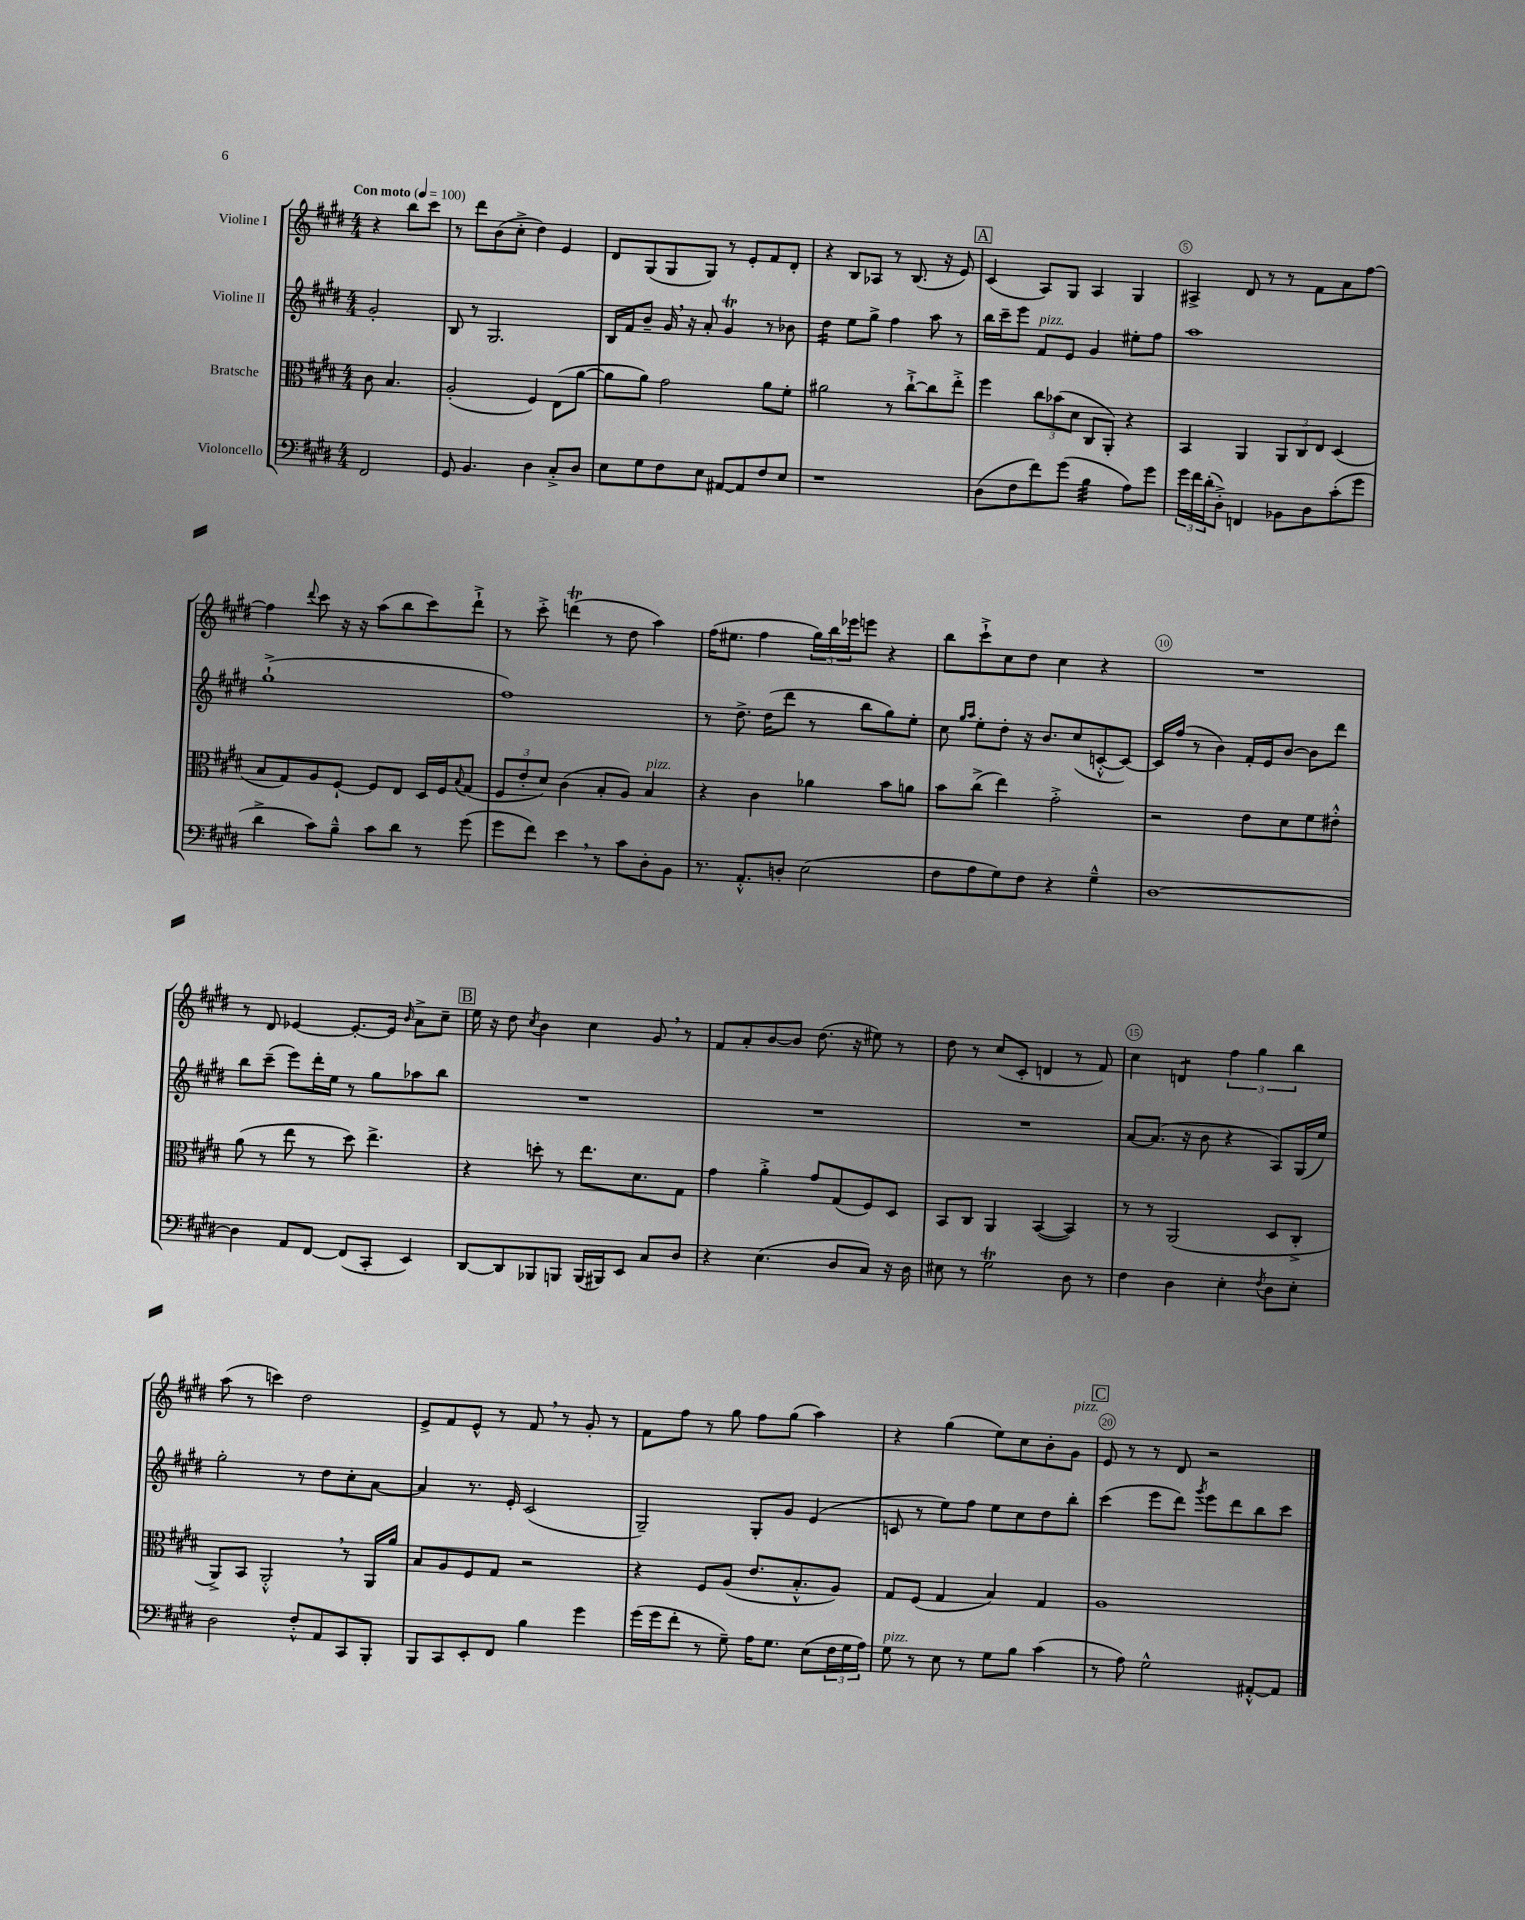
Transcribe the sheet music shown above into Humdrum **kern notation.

**kern	**kern	**kern	**kern
*part4	*part3	*part2	*part1
*staff4	*staff3	*staff2	*staff1
*I"Violoncello	*I"Bratsche	*I"Violine II	*I"Violine I
*clefF4	*clefC3	*clefG2	*clefG2
*k[f#c#g#d#]	*k[f#c#g#d#]	*k[f#c#g#d#]	*k[f#c#g#d#]
*M4/4	*M4/4	*M4/4	*M4/4
*MM100	*MM100	*MM100	*MM100
=	=	=	=
!	!	!	!LO:TX:a:B:t=Con moto
2FF#/	8c#\	2g#'/	4r
.	4.B/	.	.
.	.	.	8bb\L
.	.	.	8ccc#\J
=1	=1	=1	=1
8GG#/	(2A'/	8B/	8r
4.BB/	.	8r	8ddd#\L
.	.	2.G#/	(8b\
.	.	.	8cc#'^\J
4D#\	4F#/)	.	4dd#\)
8C#'^/L	(8E\L	.	4e/
8D#/J	[8a\J	.	.
=2	=2	=2	=2
8E\L	8a\L]	16B/LL	8d#/L
.	.	16f#/J	.
8G#\	8a\J)	8b~/J	(8G#/
8F#\	2g#\	16g#,/	8G#/
.	.	16r	.
8E\J	.	8a'/	8G#/J)
[8AA#X/L	.	4g#t/	8r
8AA#/]	.	.	8e'/L
8F#/	8a\L	8r	8f#/
8E/J	8f#'\J	8b-X\	8d#'/J
=3	=3	=3	=3
*	*	*tremolo	*
1r	2a#X\	16dd#\LL	4r
.	.	16dd#\	.
.	.	16dd#\	.
.	.	16dd#\JJ	.
*	*	*Xtremolo	*
.	.	8ee\L	8B/L
.	.	8gg#^\J	8A-X/J
.	8r	4ff#\	8r
.	[8cc#`^\L	.	(8.B/
.	8cc#\]	8aa\	.
.	.	.	16r
.	8ee'^\J	8r	8e/)
!!LO:REH:place=s1:t=A
=4	=4	=4	=4
(8D#\L	4ff#\	16bb\LL	(4c#/
.	.	16ccc#~\J	.
8F#\	.	8eee\J	.
!	!	!LO:TX:a:i:t=pizz.	!
8f#\)	12cc#\L	8f#/L	8A/L)
.	(12b-X\	.	.
(8g#\J	.	8e/J	8G#/J
.	12d#\J	.	.
*tremolo	*	*	*
32B\LLL	8C#/L	4g#/	4A/
32B\	.	.	.
32B\	.	.	.
32B\	.	.	.
32B\	8AA'/J)	.	.
32B\	.	.	.
32B\	.	.	.
32B\JJJ	.	.	.
*Xtremolo	*	*	*
8A\L)	4r	8ee#X'\L	4G#/
8g#\J	.	8ff#\J	.
=5	=5	=5	=5
24g#\LL	4BB/	1aa	4A#X^/
24f#\	.	.	.
(24d#'\J	.	.	.
8D#'^\J)	.	.	.
4FFn/	4AA/	.	8d#/
.	.	.	8r
8BB-X\L	12AA/L	.	8r
.	12C#/	.	.
8D#\	.	.	8f#\L
.	12E/J	.	.
(8c#'\	(4D#/	.	8a\
8g#\J	.	.	[8ff#\J
!!LO:LB:g=z
=6	=6	=6	=6
4d#^\	8B/L	(1gg#`^	4ff#\]
.	8G#/)	.	.
.	.	.	8qqddd#/
8c#\L)	8A/	.	8ccc#\
8B~^^\J	[8F#`/J	.	16r
.	.	.	16r
8c#\L	8F#/L]	.	(8aa\L
8d#\J	8E/J	.	8bb\
8r	16D#/LL	.	8ccc#\)
.	16F#/J	.	.
.	8qqB/	.	.
(8g#\	(8G#/J	.	8ddd#`^\J
=7	=7	=7	=7
8g#\L	12F#/L	1ff#)	8r
.	12e'/	.	.
8f#\J)	.	.	8ccc#'^\
.	12d#/J)	.	.
4e,\	(4c#\	.	(4dddnT\
8r	8B'/L	.	8r
8c#\L	8A/J)	.	8dd#\
!	!LO:TX:a:i:t=pizz.	!	!
8D#'\	4B/	.	4aa\)
8BB\J	.	.	.
=8	=8	=8	=8
8.r	4r	8r	(16ff#\KL
.	.	.	8.ee#X\J
.	.	8.dd#^\	.
8.AA'^^/L	.	.	.
.	4c#\	.	4ff#\
.	.	(16dd#\KL	.
8Dn'/J	.	8ddd#\J	.
(2E\	4a-X\	8r	24gg#\LL)
.	.	.	24bb\
.	.	.	24eee-X\J
.	.	8bb\L	8eeen\J
.	8b\L	8gg#\)	4r
.	8an\J	8ee'\J	.
=9	=9	=9	=9
8F#\L	8b\L	8cc#\	8bb\L
.	.	16qqgg#/LL	.
.	.	16qqaa/JJ	.
8A\	(8cc#^\J	8ee'\L	8ccc#`^\
8G#\)	4ee\)	8dd#'\J	8cc#\
8F#\J	.	16r	8dd#\J
.	.	8.b/L	.
4r	2g#'^\	.	4cc#\
.	.	(8cc#/	.
4G#~^^\	.	[8cn'^^/	4r
.	.	8c/J_)	.
=10	=10	=10	=10
[1D#	2r	16c/LL]	1r
.	.	(16ff#/JJ	.
.	.	8r	.
.	.	4b\)	.
.	8e\L	16f#'/LL	.
.	.	16e/J	.
.	8d#\	[8b/J	.
.	8f#\	8b\L]	.
.	8e#X'^^\J	8ddd#\J	.
!!LO:LB:g=z
=11	=11	=11	=11
4D#\]	(8a\	8bb\L	8r
.	8r	(8ccc#~\J	8d#/
8AA/L	8ee\	8eee\L)	[4e-X/
[8FF#/J	8r	16ddd#'\L	.
.	.	16ee\JJ	.
(8FF#/L]	8dd#\)	8r	8.e-'/L_
8CC#'/J	4.ee^\	8gg#\L	.
.	.	.	16e-/Jk]
.	.	.	16qqb/
4EE/)	.	8aa-X\	8a^\L
.	.	8bb\J	8cc#~\J
!!LO:REH:place=s1:t=B
=12	=12	=12	=12
[8DD#/L	4r	1r	16ee\
.	.	.	16r
8DD#/]	.	.	8dd#\
.	.	.	8qcc#/
8BBB-X/	8ddn'\	.	4b\
8BBBn/J	8r	.	.
(16BBB/LL	8.ee\L	.	4cc#\
16BBB#X/J)	.	.	.
8EE/J	.	.	.
.	8.d#\	.	.
8C#/L	.	.	8g#,/
8D#/J	8G#\J	.	8r
=13	=13	=13	=13
4r	4g#\	1r	8f#/L
.	.	.	8a'/
(4.E\	4a'^\	.	[8b/
.	.	.	8b/J]
.	8g#/L	.	(8.dd#\
8D#/L	(8G#/	.	.
.	.	.	16r
8C#/J)	8F#/)	.	8ee#X\)
16r	8D#/J	.	8r
16D#\	.	.	.
=14	=14	=14	=14
8E#X\	8BB/L	1r	8dd#\
8r	8C#/J	.	8r
2G#t\	4AA/	.	(8cc#/L
.	.	.	8c#'/J
.	([4BB/	.	4dn/
8D#\	4BB/])	.	8r
8r	.	.	8f#/)
=15	=15	=15	=15
4F#\	8r	[8a/L	4cc#\
.	8r	(8.a/J]	.
*	*	*	*tremolo
4D#\	(2AA/	.	8dn/L
.	.	16r	.
.	.	8b\	8dn/J
*	*	*	*Xtremolo
4E'\	.	4r	6ff#\
.	.	.	6gg#\
8qF#/	.	.	.
8D#\L	8D#/L	8A/L)	.
.	.	.	6bb\
8E'\J	8C#'^/J	(16G#/L	.
.	.	16ee/JJ)	.
!!LO:LB:g=z
=16	=16	=16	=16
2D#\	8AA^/L)	2gg#'\	(8aa\
.	8BB/J	.	8r
.	2AA'^^,/	.	4cccn\)
8F#'^^/L	.	8r	2dd#\
8AA/	.	8dd#\L	.
8CC#/	8r	8cc#'\	.
8BBB'/J	16AA/LL	[8a\J	.
.	16a/JJ	.	.
=17	=17	=17	=17
8BBB/L	8B/L	4a/]	8e^/L
8CC#/	8A/	.	8f#/
8EE'/	8F#/	8.r	8e^^/J
8FF#/J	8G#/J	.	8r
.	.	16e'/	.
4B\	2r	(2c#/	8f#,/
.	.	.	8r
4g#\	.	.	8g#'/
.	.	.	8r
=18	=18	=18	=18
(16g#\LL	4r	2G#~/)	8f#\L
16g#\J	.	.	.
8f#'\J	.	.	8ff#\J
8r	8F#/L	.	8r
8G#~\)	(8A/J	.	8gg#\
16A\KL	8.e/L	8G#'/L	8ff#\L
8.G#\J	.	.	.
.	.	8g#/J	(8gg#\J
.	8.B'^^/	.	.
(8E\L	.	(4e/	4aa\)
24F#\L	8A/J)	.	.
24G#\	.	.	.
24A\JJ)	.	.	.
=19	=19	=19	=19
!LO:TX:a:i:t=pizz.	!	!	!
8G#\	8G#/L	8cn/	4r
8r	(8F#/J	8r	.
8E\	4G#/	8ee\L)	(4gg#\
8r	.	8ff#\J	.
8G#\L	4B/)	8ee\L	8ee\L)
8B\J	.	8cc#\	8cc#\
(4c#\	4G#/	8dd#\	8b'\
!	!	!	!LO:TX:a:i:t=pizz.
.	.	8bb'\J	8g#\J
!!LO:REH:place=s1:t=C
=20	=20	=20	=20
8r	1A	(4ccc#\	8e/
8A\)	.	.	8r
2G#^^\	.	8eee\L	8r
.	.	8ddd#\J)	8d#/
.	.	8qggg#/	.
.	.	8eee\L	2r
.	.	8ddd#\	.
[8AA#X'^^/L	.	8bb\	.
8AA#/J]	.	8ccc#\J	.
==	==	==	==
*-	*-	*-	*-
